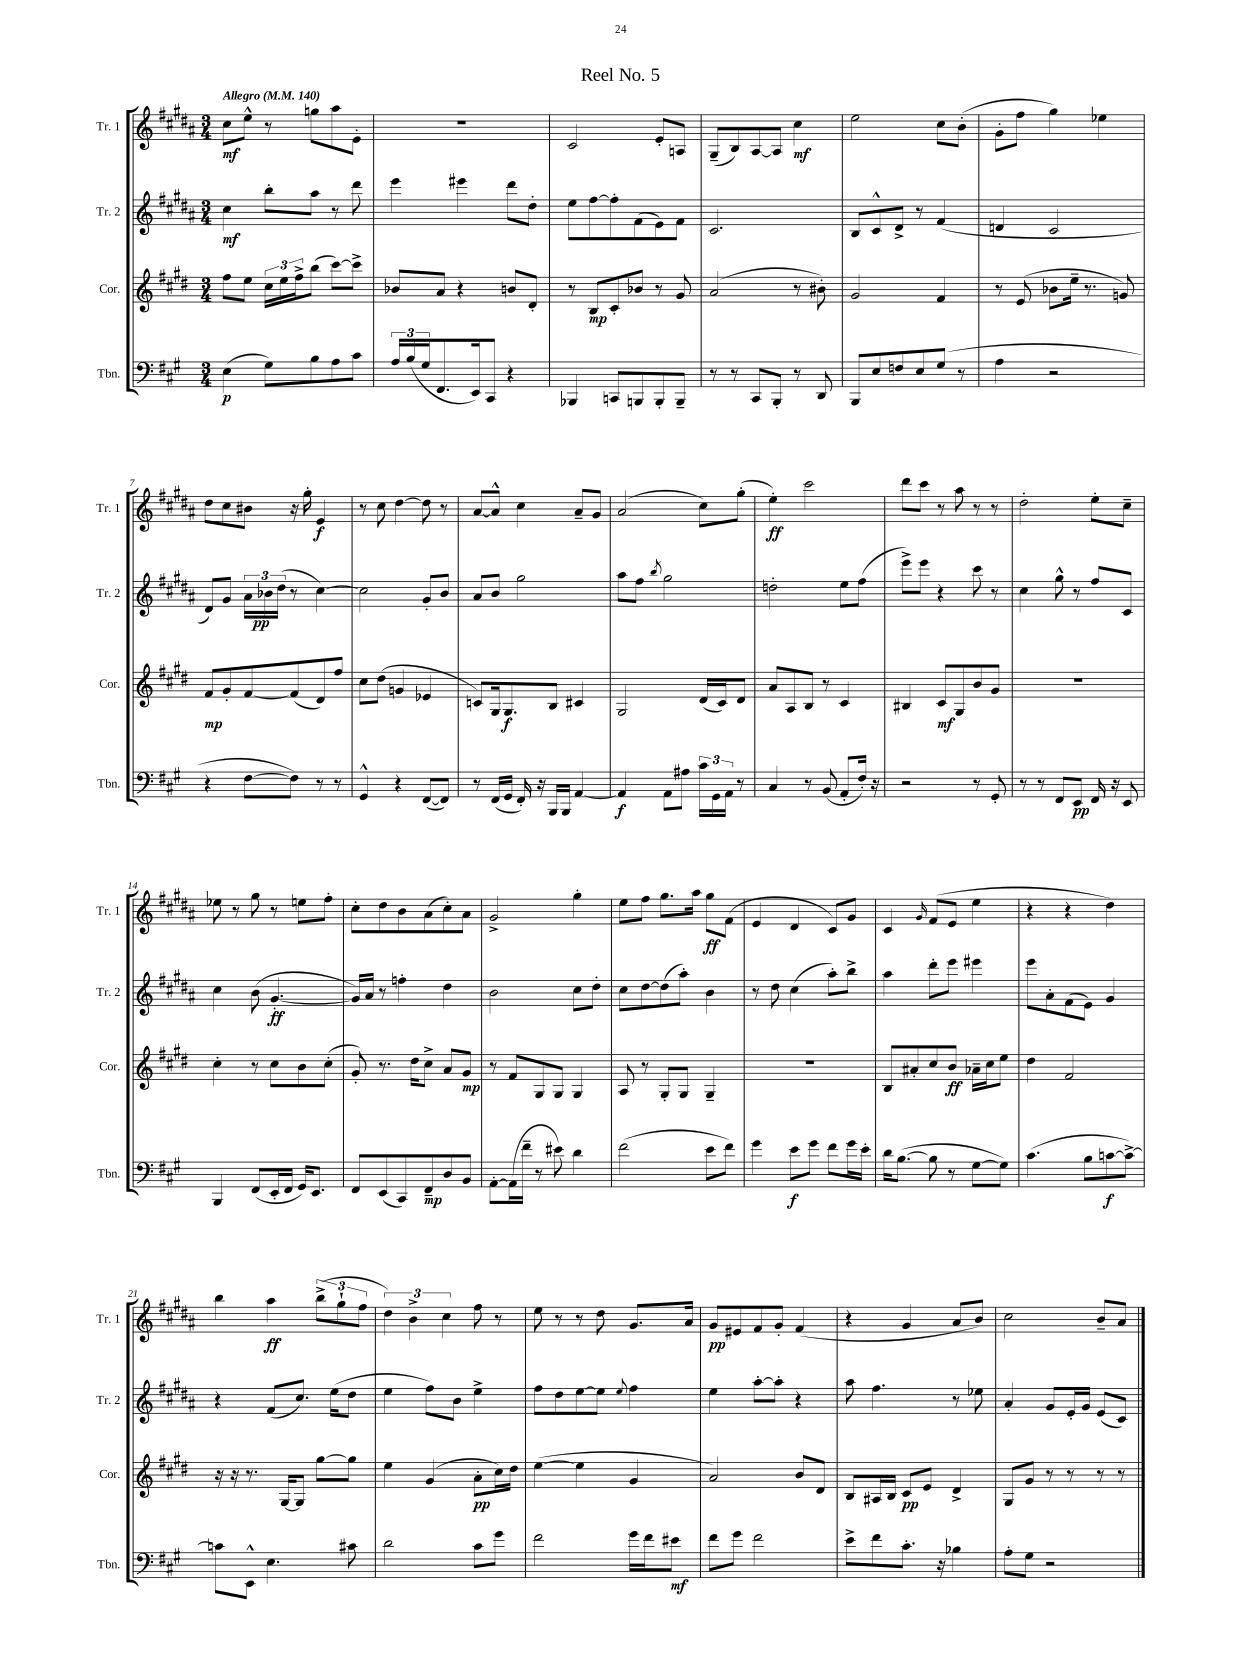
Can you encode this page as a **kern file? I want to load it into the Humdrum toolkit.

**kern	**kern	**kern	**kern
*staff4	*staff3	*staff2	*staff1
*clefF4	*clefG2	*clefG2	*clefG2
*k[f#c#g#]	*k[f#c#g#d#]	*k[f#c#g#d#a#]	*k[f#c#g#d#a#]
*M3/4	*M3/4	*M3/4	*M3/4
*MM140	*MM140	*MM140	*MM140
(4E	8ff#	4cc#	8cc#
.	8ee	.	8ee^^
8G#)	24cc#	8bb'	8r
.	24ee	.	.
.	24ff#^	.	.
8B	(8bb	8aa#	8gg
8A	[8ccc#)	8r	8aa#
8c#	8ccc#^]	8ddd#	8e'
=	=	=	=
24A	8b-	4eee	2.r
(24B	.	.	.
24G#	.	.	.
8.FF#	8a	.	.
.	4r	4eee#	.
16EE)	.	.	.
8CC#	.	.	.
4r	8b	8ddd#	.
.	8d#'	8dd#'	.
=	=	=	=
4BBB-	8r	8ee	2c#
.	8B	[8ff#	.
8CC	8c#'	8ff#']	.
8BBB	8b-	(8f#	.
8BBB'	8r	8e)	8e'
8BBB~	8g#	8f#	8A
=	=	=	=
8r	(2a	2.c#	(8G#~
8r	.	.	8B)
8CC#	.	.	[8A#
8BBB'	.	.	8A#]
8r	8r	.	4cc#
8DD	8b#')	.	.
=	=	=	=
8BBB	2g#	8B	2ee
8E	.	8c#^^	.
8F	.	8d#^	.
8E	.	8r	.
(8G#	4f#	(4f#	8cc#
8r	.	.	(8b'
=	=	=	=
4A	8r	4d	8g#'
.	(8e	.	8ff#
2r	8b-	2c#	4gg#)
.	16ee~	.	.
.	8.r	.	.
.	.	.	4ee-
.	8g)	.	.
=	=	=	=
4r	8f#	8d#)	8dd#
.	8g#'	8g#	8cc#
[8F#	[8f#	24a#	8b#
.	.	24b-	.
.	.	(24dd#	.
8F#])	(8f#]	8r	16r
.	.	.	16gg#'
8r	8d#)	[4cc#)	4e
8r	8ff#	.	.
=	=	=	=
4GG#^^	8cc#	2cc#]	8r
.	(8dd#	.	8cc#
4r	4g	.	[4dd#
([8FF#	4e-	8g#'	8dd#]
8FF#])	.	8b	8r
=	=	=	=
8r	8c)	8a#	[8a#
(16FF#	16G#	8b	8a#^^]
16GG#	8.G#	.	.
16FF#')	.	2gg#	4cc#
16r	.	.	.
16BBB	8B	.	.
16BBB	.	.	.
[4AA	4c#	.	8a#~
.	.	.	8g#
=	=	=	=
4AA]	2G#	8aa#	(2a#
.	.	8ff#	.
.	.	8qbb	.
8AA	.	2gg#	.
8A#	.	.	.
24c#	(16d#	.	8cc#)
24GG#	.	.	.
.	16c#)	.	.
24AA	.	.	.
8r	8d#	.	(8gg#'
=	=	=	=
4C#	8a	2dd'	4ee')
.	8A	.	.
8r	8B	.	2ccc#
(8BB	8r	.	.
8AA'	4c#	8ee	.
16F#')	.	(8ff#	.
16r	.	.	.
=	=	=	=
2r	4B#	8eee^)	8ddd#
.	.	8eee	8ccc#
.	8c#	4r	8r
.	8G#	.	8aa#
8r	8b	8ccc#	8r
8GG#'	8g#	8r	8r
=	=	=	=
8r	2.r	4cc#	2dd#'
8r	.	.	.
8FF#	.	8gg#^^	.
8EE	.	8r	.
16FF#	.	8ff#	8ee'
16r	.	.	.
8EE	.	8c#	8cc#~
=	=	=	=
4BBB	4cc#'	4cc#	8ee-
.	.	.	8r
(8FF#	8r	(8b	8gg#
16EE'	8cc#	[4.g#'	8r
16FF#	.	.	.
16GG#)	8b	.	8ee
8.EE	.	.	.
.	(8cc#'	.	8ff#'
=	=	=	=
8FF#	8g#')	16g#])	8cc#'
.	.	16a#	.
(8EE	8.r	8r	8dd#
8CC#)	.	4ff'	8b
.	16dd#	.	.
8FF#~	8cc#^	.	(8a#
8D	8a	4dd#	8cc#')
8BB	8g#	.	8a#
=	=	=	=
[8AA'	8r	2b	2g#^
(16AA]	8f#	.	.
16f#~	.	.	.
8r	8G#	.	.
8e#)	8G#	.	.
4d	4G#	8cc#	4gg#'
.	.	8dd#'	.
=	=	=	=
(2f#	8A	8cc#	8ee
.	8r	[8dd#	8ff#
.	8G#'	(8dd#]	8.gg#
.	8G#	8aa#')	.
.	.	.	16aa#
8e	4G#~	4b	8gg#
8f#)	.	.	(8f#
=	=	=	=
4g#	2.r	8r	4e
.	.	8dd#	.
8e	.	(4cc#	4d#
8g#	.	.	.
8f#	.	8aa#')	8c#)
16g#	.	8bb^	8g#
16e'	.	.	.
=	=	=	=
16d	8B	4aa#	4c#
([8.B	.	.	.
.	8a#'	.	.
.	.	.	16qqg#
8B]	8cc#	8ddd#'	(8f#
8r	8b	8eee	8e
[8G#	16a-~	4eee#	4ee
.	16cc#	.	.
8G#])	8ee	.	.
=	=	=	=
(4.c#	4dd#	8eee	4r
.	.	8a#'	.
.	2f#	(8f#	4r
8B	.	8e)	.
[8c	.	4g#	4dd#)
8c^_)	.	.	.
=	=	=	=
8c]	16r	4r	4bb
.	16r	.	.
8EE^^	8.r	.	.
4.E	.	(8f#	4aa#
.	[16G#	.	.
.	8G#]	8.cc#)	.
.	[8gg#	.	(12bb^
.	.	(16ee	.
.	.	.	12gg#`
8c#	8gg#]	8dd#	.
.	.	.	12ff#
=	=	=	=
2d	4ee	4ee	6dd#)
.	.	.	6b^
.	(4g#	8ff#)	.
.	.	.	6cc#
.	.	8b	.
8c#	8a'	4ee^	8ff#
8g#	16cc#)	.	8r
.	16dd#	.	.
=	=	=	=
2f#	([4ee	8ff#	8ee
.	.	8dd#	8r
.	4ee]	[8ee	8r
.	.	8ee]	8dd#
.	.	8qqee	.
16g#	4g#	4ff#	8.g#
16f#	.	.	.
8e#	.	.	.
.	.	.	16a#
=	=	=	=
8f#	2a)	4ee	8g#
8g#	.	.	8e#
2f#	.	[8aa#'	8f#
.	.	8aa#']	8g#'
.	8b	4r	(4f#
.	8d#	.	.
=	=	=	=
8e^	8B	8aa#	4r
8f#	16A#	4.ff#	.
.	16B	.	.
8.c#'	8c#	.	4g#
.	8e	.	.
16r	.	.	.
4B-	4d#^	8r	8a#
.	.	8ee-	8b)
=	=	=	=
8A'	8G#	4a#'	2cc#
8G#	8g#	.	.
2r	8r	8g#	.
.	8r	16e'	.
.	.	16g#	.
.	8r	(8e	8b~
.	8r	8c#)	8a#
==	==	==	==
*-	*-	*-	*-
